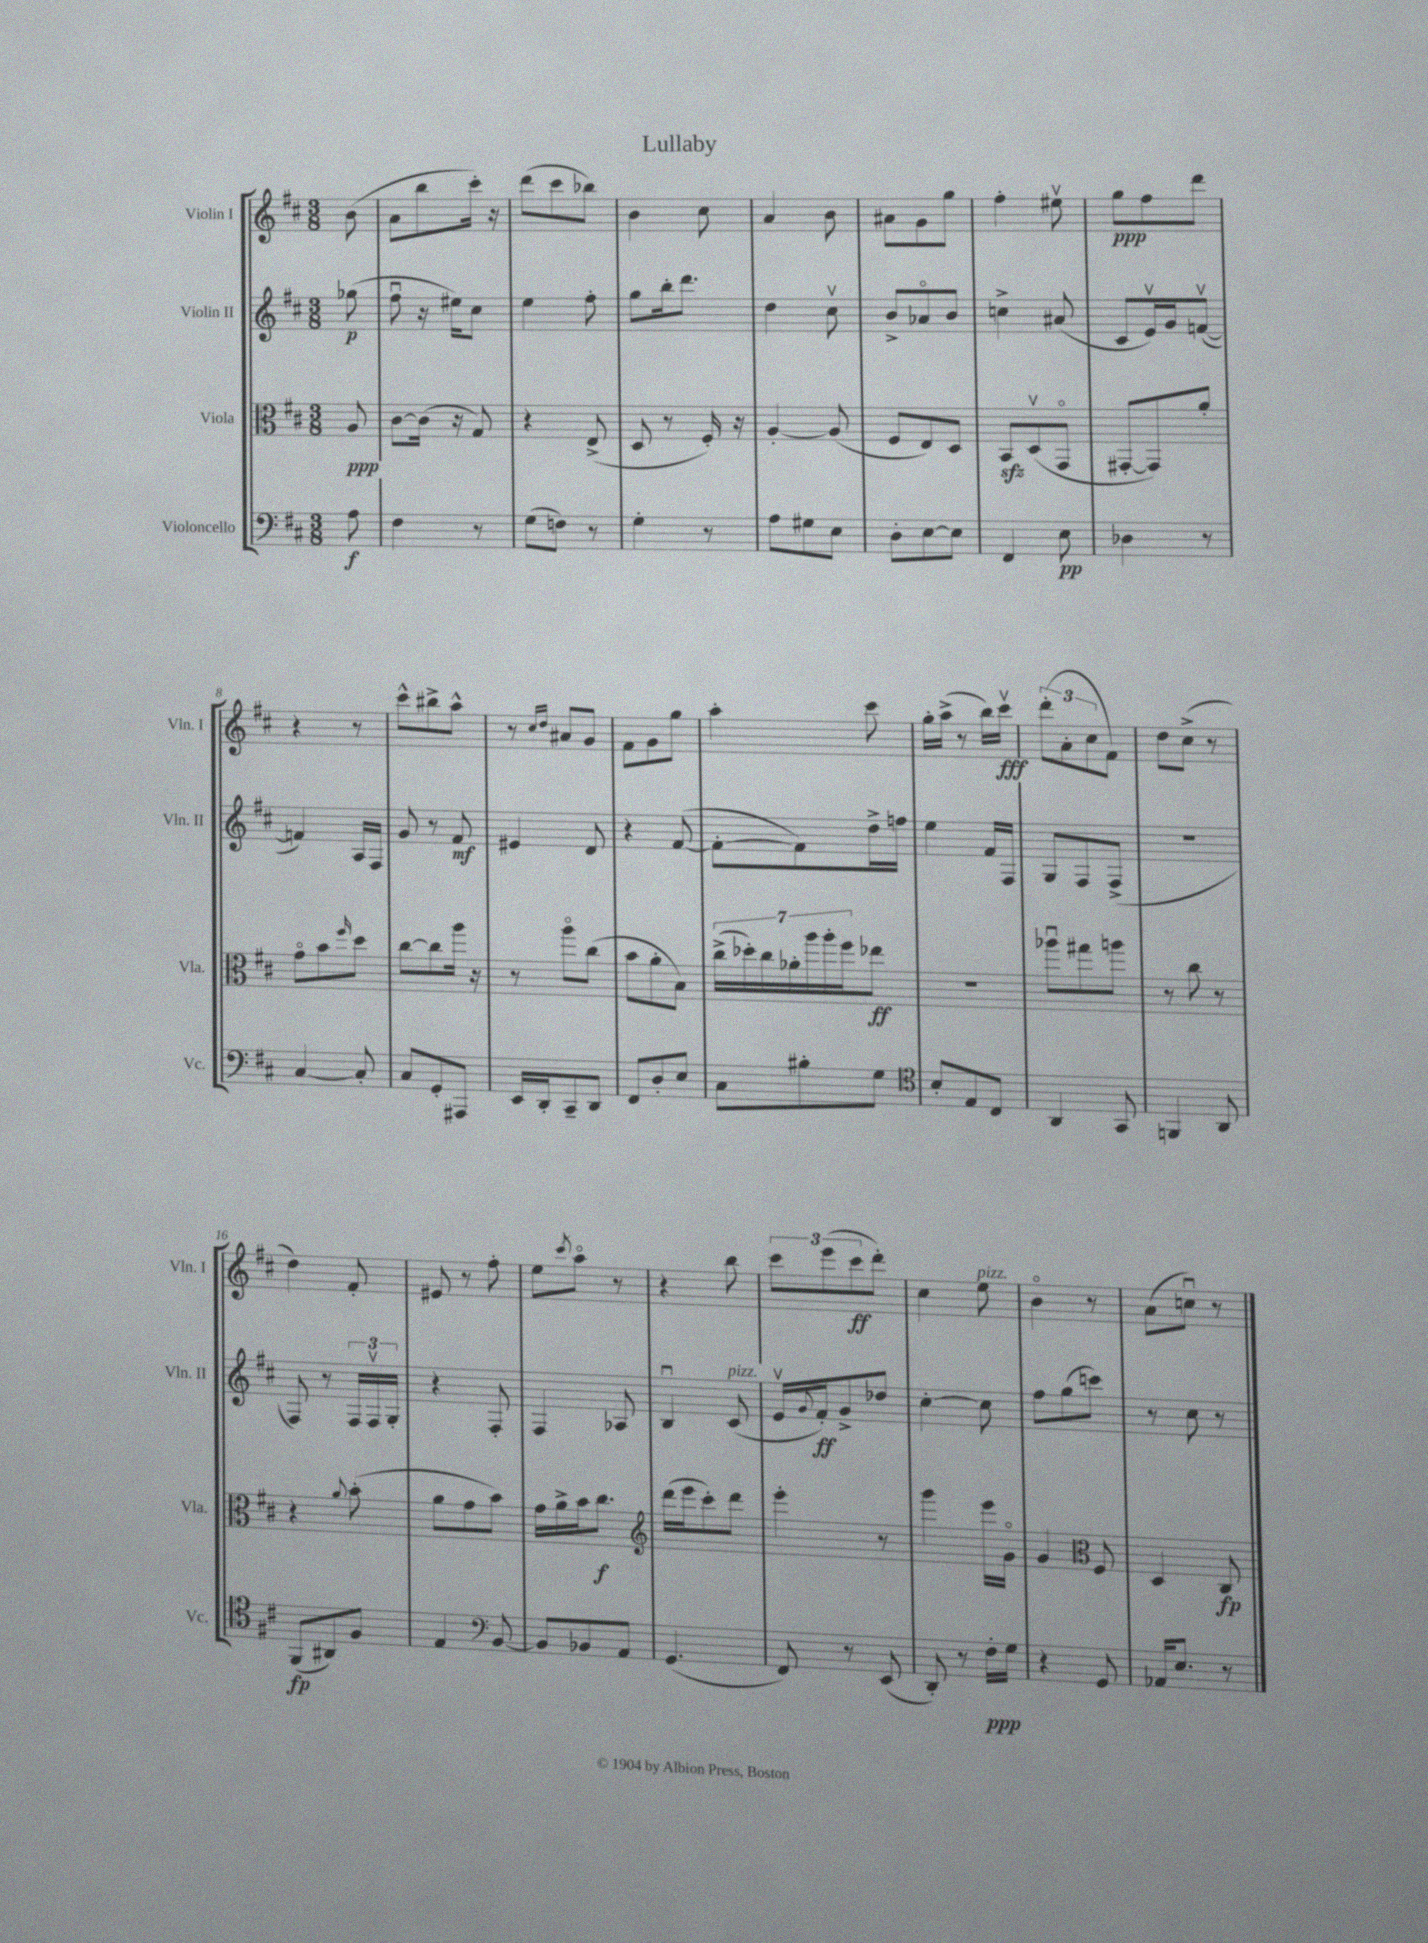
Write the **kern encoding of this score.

**kern	**kern	**kern	**kern
*staff4	*staff3	*staff2	*staff1
*clefF4	*clefC3	*clefG2	*clefG2
*k[f#c#]	*k[f#c#]	*k[f#c#]	*k[f#c#]
*M3/8	*M3/8	*M3/8	*M3/8
8A	8A	(8gg-	(8b
=	=	=	=
4F#	[8c#	8ff#u	8a
.	(16c#]	16r	8bb
.	16r	16ee#)	.
8r	8G)	8cc#	16ccc#')
.	.	.	16r
=	=	=	=
(8G	4r	4ee	(8ddd
8F)	.	.	8ccc#
8r	(8E^	8ff#'	8bb-)
=	=	=	=
4G'	8D	8gg	4b
.	8r	16bb'	.
.	.	8.ddd	.
8r	16F#')	.	8cc#
.	16r	.	.
=	=	=	=
8A	[4A'	4dd	4a
8G#	.	.	.
8E	(8A]	8cc#v	8b
=	=	=	=
8D'	8F#	8b^	8a#
[8E	8E)	8a-o	8g
8E]	8D	8b	8gg
=	=	=	=
4FF#	8BB	4cc^	4ff#'
.	(8Dv	.	.
8E	8GGo	(8a#	8ee#v
=	=	=	=
4D-	[8GG#'	8c#	8gg
.	8GG#])	16ev)	8ff#
.	.	16g	.
8r	8a'	([8fv	8ddd
=	=	=	=
[4C#	8go	4f])	4r
.	8b	.	.
.	16qqff#	.	.
8C#']	8dd	16A	8r
.	.	16F#	.
=	=	=	=
8C#	[8cc#	8g	8ccc#^^
8GG'	8cc#]	8r	8bb#^
8AAA#	16aa	8f#	8aa^^
.	16r	.	.
=	=	=	=
16EE	8r	4e#	8r
16DD'	.	.	.
.	.	.	16qqcc#
.	.	.	16qqdd
8CC#~	8aao	.	8a#
8DD	(8cc#	8d	8g
=	=	=	=
8FF#	8b	4r	8f#
8D'	8a'	.	8g
8E	8B)	([8f#	8gg
=	=	=	=
8C#	(28cc#^	8f#'_	4aa'
.	28dd-')	.	.
.	28cc#	.	.
.	28a-'	.	.
8B#'	.	8f#])	.
.	28aa	.	.
.	28aa'	.	.
.	28ff#	.	.
8G	8ee-	16dd^	8ccc#
.	.	16ff	.
=	=	=	=
*clefC4	*	*	*
8B'	4.r	4ee	16gg'
.	.	.	(16aa^
8E	.	.	8r
8C#	.	16f#	16bb)
.	.	16F#	16ccc#v
=	=	=	=
4AA	8aa-u	8G	(12ddd'
.	.	.	12a'
.	8gg#	8F#	.
.	.	.	12cc#
8GG	8aa	(8F#^	8f#)
=	=	=	=
4FF	8r	4.r	8dd
.	8cc#	.	(8cc#^
8AA	8r	.	8r
=	=	=	=
(8FF#	4r	8F#)	4dd)
8AA#)	.	8r	.
.	8qqa	.	.
8F#	(8b'	24F#	8f#'
.	.	24F#v	.
.	.	24G'	.
=	=	=	=
4E	8a	4r	8e#
.	8g	.	8r
*clefF4	*	*	*
[8BB	8b)	8F#'	8ff#'
=	=	=	=
8BB]	16g	4F#	8ee
.	16a^	.	.
.	.	.	8qccc#
8BB-	16b	.	8aao
.	8.cc#	.	.
8AA	.	8A-	8r
=	=	=	=
*	*clefG2	*	*
(4.GG	(16ddd	4Bu	4r
.	16eee	.	.
.	8ccc#')	.	.
.	8ddd	(8c#	8bb
=	=	=	=
8FF#)	4eee'	16ev	12ccc#
.	.	8qqg	.
.	.	16f#')	.
.	.	.	(12eee
8r	.	8g^	.
.	.	.	12ccc#
(8EE	8r	8dd-	8ddd')
=	=	=	=
8DD')	4ggg	[4cc#'	4cc#
8r	.	.	.
16F#'	16eee	8cc#]	8ee
16G	16go	.	.
=	=	=	=
4r	4g	8ff#	4bo
.	.	(8gg	.
*	*clefC3	*	*
8GG	8F#	8ccc)	8r
=	=	=	=
16AA-	4D	8r	(8a
8.E	.	.	.
.	.	8cc#	8ccu)
8r	8C#	8r	8r
==	==	==	==
*-	*-	*-	*-
